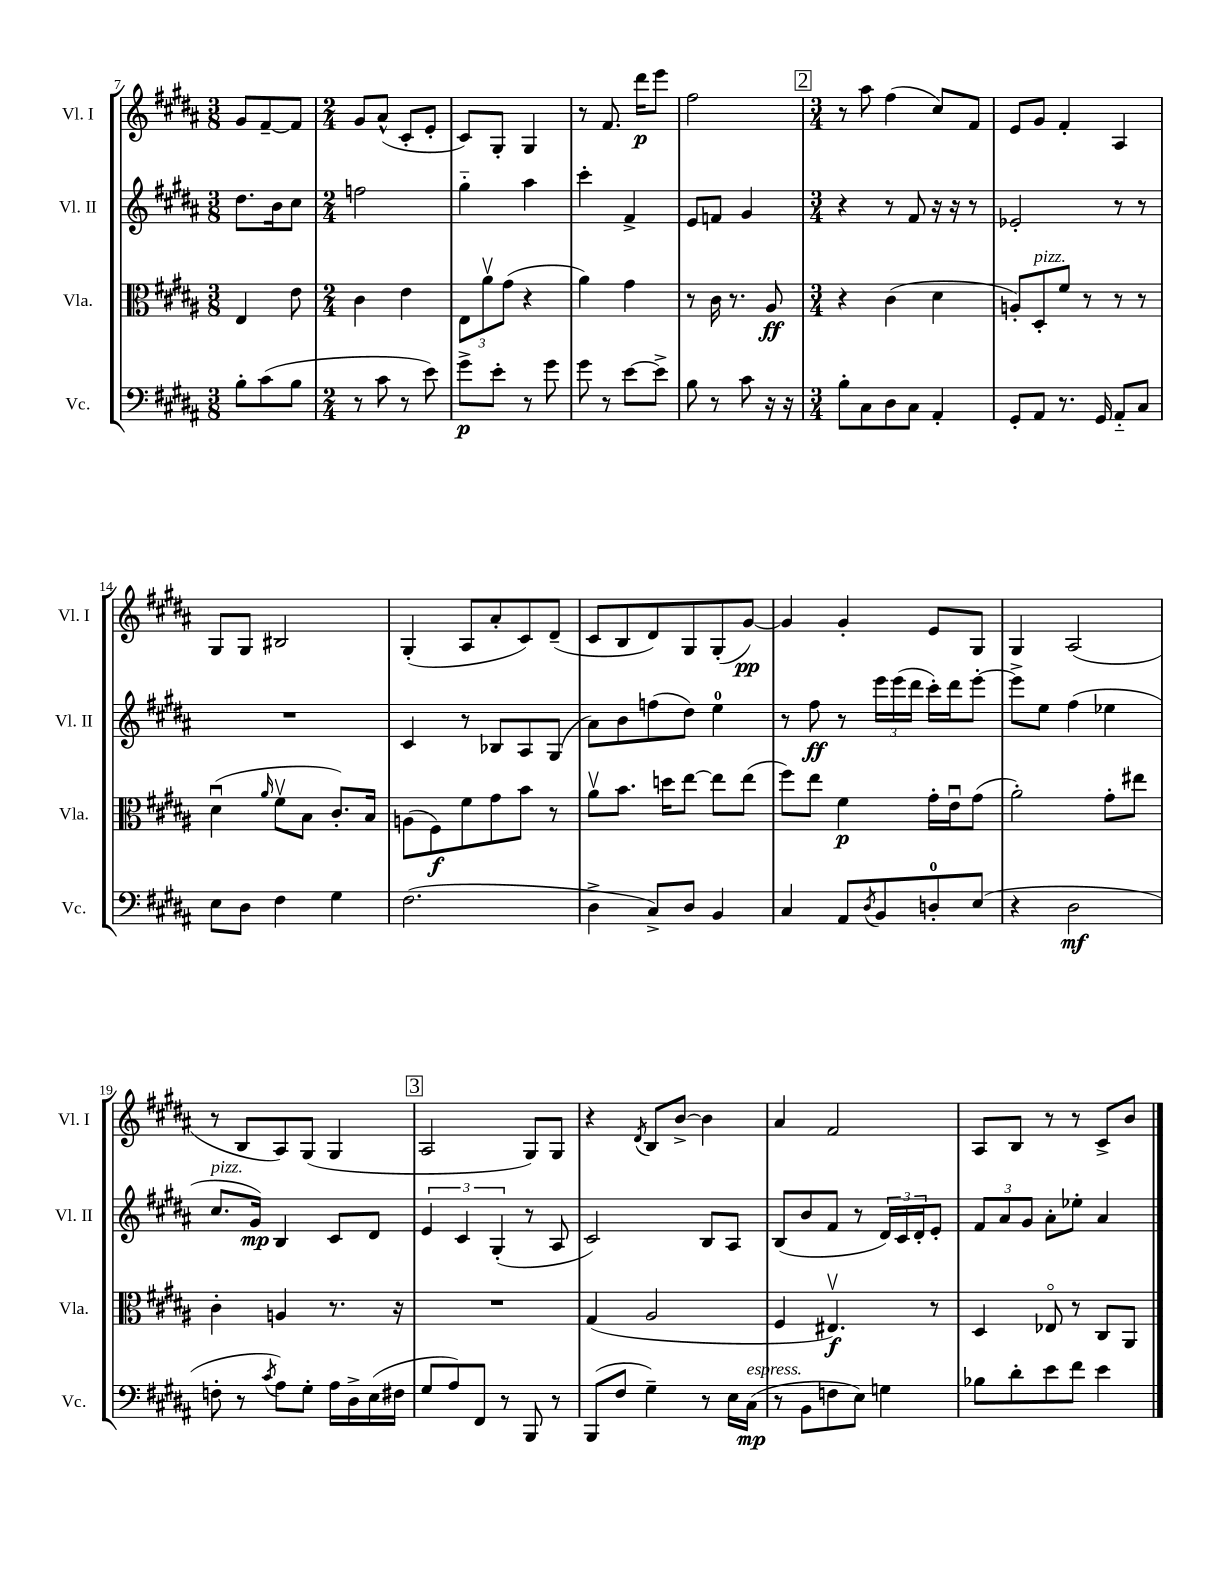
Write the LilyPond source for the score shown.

<<
\new StaffGroup <<
\new Staff = "s0" \with { instrumentName = "Vl. I" shortInstrumentName = "Vl. I" } {
    \clef treble \key b \major \numericTimeSignature \time 3/8
    gis'8 fis'8~-- fis'8 |
    \numericTimeSignature \time 2/4 gis'8 ais'8-^( cis'8-. e'8-. |
    cis'8) gis8-. gis4 |
    r8 fis'8. dis'''16\p e'''8 |
    fis''2 |
    \mark \markup { \box "2" } \numericTimeSignature \time 3/4 r8 ais''8 fis''4( cis''8) fis'8 |
    e'8 gis'8 fis'4-. ais4 |
    gis8 gis8 bis2 |
    gis4-.( ais8 ais'8-. cis'8) dis'8--( |
    cis'8 b8 dis'8) gis8 gis8-.( gis'8~\pp) |
    gis'4 gis'4-. e'8 gis8 |
    gis4 ais2( |
    r8 b8 ais8) gis8( gis4 |
    \mark \markup { \box "3" } ais2 gis8) gis8 |
    r4 \acciaccatura { dis'8 } b8 b'8~-> b'4 |
    ais'4 fis'2 |
    ais8 b8 r8 r8 cis'8-> b'8 \bar "|." |
}
\new Staff = "s1" \with { instrumentName = "Vl. II" shortInstrumentName = "Vl. II" } {
    \clef treble \key b \major \numericTimeSignature \time 3/8
    dis''8. b'16 cis''8 |
    \numericTimeSignature \time 2/4 f''2 |
    gis''4-_ ais''4 |
    cis'''4-. fis'4-> |
    e'8 f'8 gis'4 |
    \mark \markup { \box "2" } \numericTimeSignature \time 3/4 r4 r8 fis'8 r16 r16 r8 |
    ees'2-. r8 r8 |
    R2. |
    cis'4 r8 bes8 ais8 gis8( |
    ais'8) b'8 f''8( dis''8) e''4-0 |
    r8 fis''8\ff r8 \tuplet 3/2 { e'''16 e'''16( dis'''16 } cis'''16-.) dis'''16 e'''8~-. |
    e'''8-> e''8 fis''4( ees''4 |
    cis''8.^\markup { \italic "pizz." } gis'16\mp) b4 cis'8 dis'8 |
    \mark \markup { \box "3" } \tuplet 3/2 { e'4 cis'4 gis4-.( } r8 ais8 |
    cis'2) b8 ais8 |
    b8( b'8 fis'8 r8 \tuplet 3/2 { dis'16) cis'16 dis'16-. } e'8-. |
    \tuplet 3/2 { fis'8 ais'8 gis'8 } ais'8-. ees''8-. ais'4 \bar "|." |
}
\new Staff = "s2" \with { instrumentName = "Vla." shortInstrumentName = "Vla." } {
    \clef alto \key b \major \numericTimeSignature \time 3/8
    e4 e'8 |
    \numericTimeSignature \time 2/4 cis'4 e'4 |
    \tuplet 3/2 { e8 ais'8\upbow gis'8( } r4 |
    ais'4) gis'4 |
    r8 cis'16 r8. ais8\ff |
    \mark \markup { \box "2" } \numericTimeSignature \time 3/4 r4 cis'4( dis'4 |
    a8-.) dis8-.^\markup { \italic "pizz." } fis'8 r8 r8 r8 |
    dis'4\downbow( \grace { ais'16 } fis'8\upbow b8 cis'8.-.) b16 |
    a8( fis8\f) fis'8 gis'8 b'8 r8 |
    ais'8\upbow b'8. d''16 e''8~ e''8 e''8( |
    fis''8) e''8 fis'4\p gis'16-. e'16\downbow gis'8( |
    ais'2-.) gis'8-. eis''8 |
    cis'4-. a4 r8. r16 |
    \mark \markup { \box "3" } R2. |
    gis4( ais2 |
    fis4 eis4.\upbow\f) r8 |
    dis4 ees8\flageolet r8 cis8 ais,8 \bar "|." |
}
\new Staff = "s3" \with { instrumentName = "Vc." shortInstrumentName = "Vc." } {
    \clef bass \key b \major \numericTimeSignature \time 3/8
    b8-. cis'8( b8 |
    \numericTimeSignature \time 2/4 r8 cis'8 r8 e'8) |
    gis'8->\p e'8-. r8 gis'8 |
    gis'8 r8 e'8~ e'8-> |
    b8 r8 cis'8 r16 r16 |
    \mark \markup { \box "2" } \numericTimeSignature \time 3/4 b8-. cis8 dis8 cis8 ais,4-. |
    gis,8-. ais,8 r8. gis,16 ais,8-_ cis8 |
    e8 dis8 fis4 gis4 |
    fis2.( |
    dis4-> cis8->) dis8 b,4 |
    cis4 ais,8 \acciaccatura { dis8 } b,8 d8-0-. e8( |
    r4 dis2\mf |
    f8-. r8 \acciaccatura { cis'8 } ais8) gis8-. ais16 dis16-> e16( fis16 |
    \mark \markup { \box "3" } gis8 ais8) fis,8 r8 b,,8 r8 |
    b,,8( fis8 gis4--) r8 e16 cis16\mp^\markup { \italic "espress." }( |
    r8 b,8 f8 e8) g4 |
    bes8 dis'8-. e'8 fis'8 e'4 \bar "|." |
}
>>
>>
\layout { \context { \Score currentBarNumber = #7 } }
